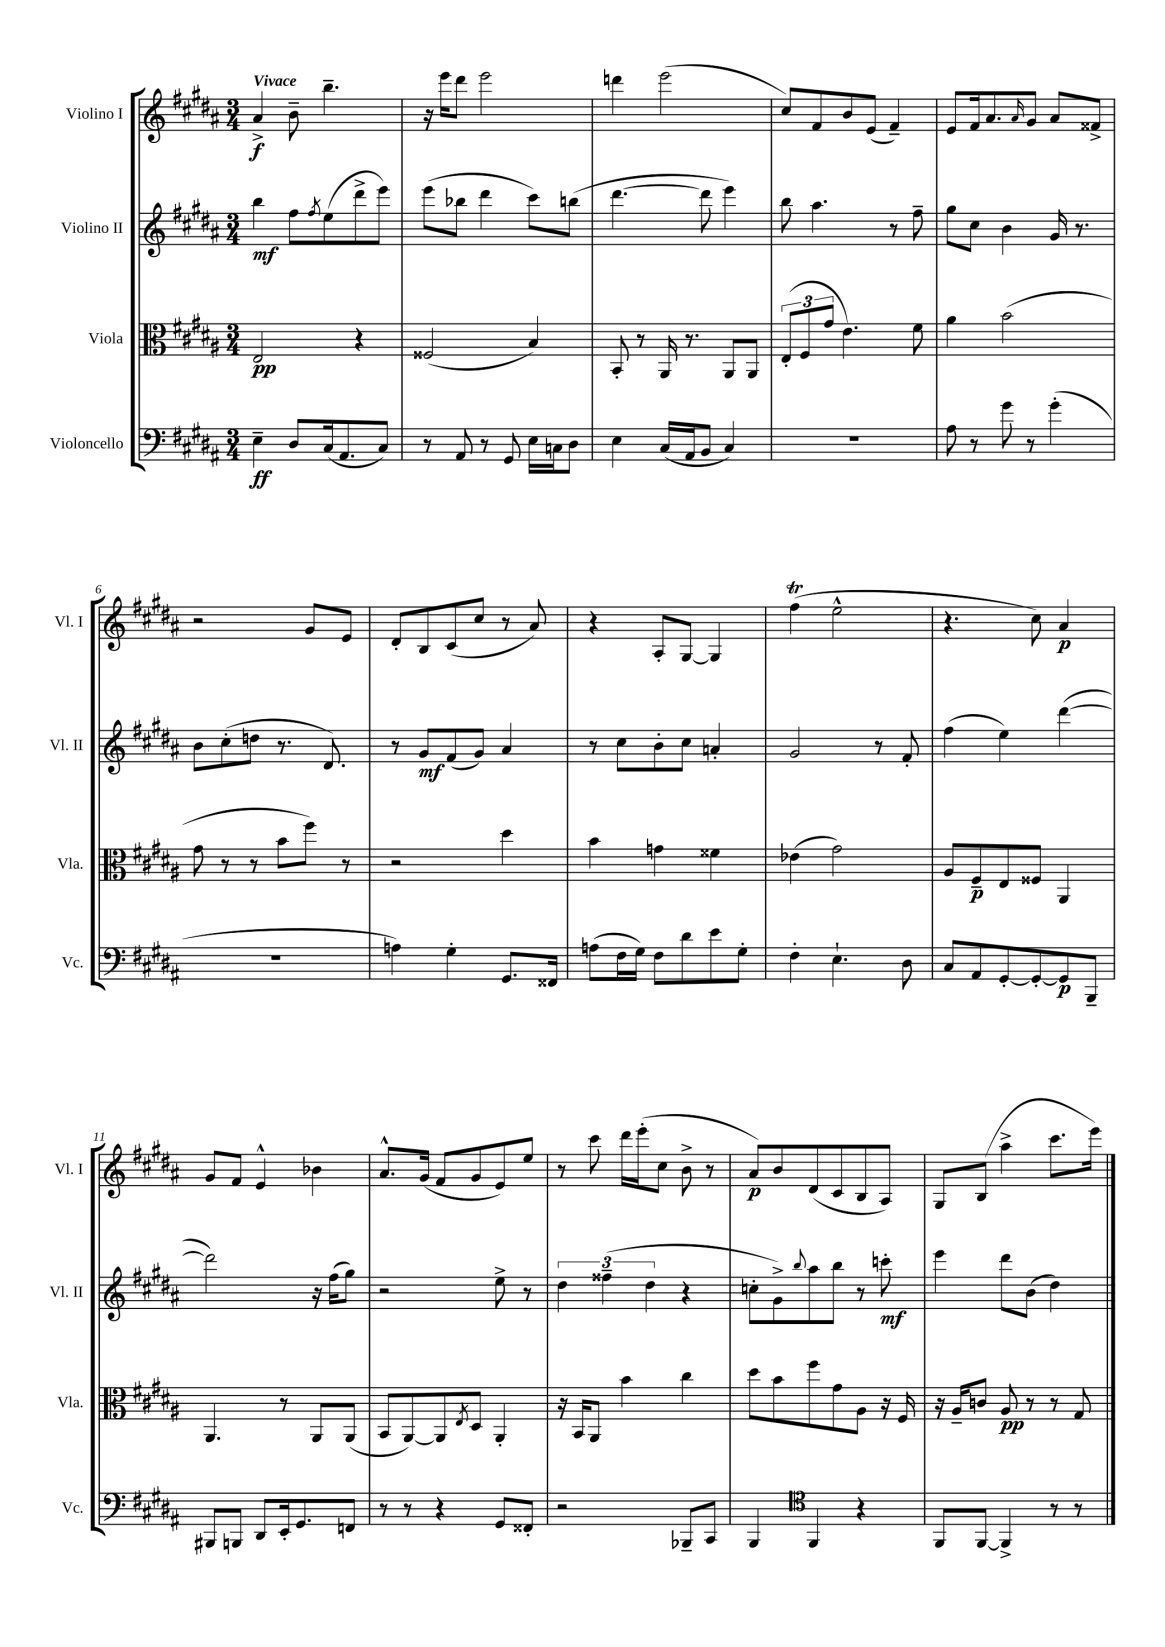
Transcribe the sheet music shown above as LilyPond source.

<<
\new StaffGroup <<
\new Staff = "s0" \with { instrumentName = "Violino I" shortInstrumentName = "Vl. I" } {
    \clef treble \key b \major \numericTimeSignature \time 3/4 \tempo "Vivace"
    ais'4->\f b'8-- b''4.-- |
    r16 e'''16 dis'''8 e'''2 |
    d'''4 e'''2( |
    cis''8) fis'8 b'8 e'8( fis'4--) |
    e'8 fis'16 ais'8. \grace { ais'16 } gis'8 ais'8 fisis'8-> |
    r2 gis'8 e'8 |
    dis'8-. b8 cis'8( cis''8 r8 ais'8) |
    r4 ais8-. gis8~ gis4 |
    fis''4\trill( e''2-^ |
    r4. cis''8) ais'4\p |
    gis'8 fis'8 e'4-^ bes'4 |
    ais'8.-^ gis'16( fis'8 gis'8 e'8) e''8 |
    r8 cis'''8 dis'''16 e'''16-.( cis''8 b'8-> r8 |
    ais'8\p) b'8 dis'8( cis'8 b8 ais8) |
    gis8 b8( ais''4-> cis'''8. e'''16) \bar "|." |
}
\new Staff = "s1" \with { instrumentName = "Violino II" shortInstrumentName = "Vl. II" } {
    \clef treble \key b \major \numericTimeSignature \time 3/4
    b''4\mf fis''8 \acciaccatura { fis''8 } e''8( dis'''8-> e'''8) |
    e'''8( bes''8 dis'''4 cis'''8) b''8( |
    dis'''4.~ dis'''8 e'''4) |
    b''8 ais''4. r8 fis''8-- |
    gis''8 cis''8 b'4 gis'16 r8. |
    b'8 cis''8-.( d''8 r8. dis'8.) |
    r8 gis'8\mf fis'8( gis'8) ais'4 |
    r8 cis''8 b'8-. cis''8 a'4-. |
    gis'2 r8 fis'8-. |
    fis''4( e''4) dis'''4~( |
    dis'''2) r16 fis''16( gis''8) |
    r2 e''8-> r8 |
    \tuplet 3/2 { dis''4 fisis''4--( dis''4 } r4 |
    c''8-. gis'8->) \appoggiatura { b''8 } ais''8 b''8 r8 c'''8-.\mf |
    e'''4 dis'''8 b'8( dis''4) \bar "|." |
}
\new Staff = "s2" \with { instrumentName = "Viola" shortInstrumentName = "Vla." } {
    \clef alto \key b \major \numericTimeSignature \time 3/4
    e2\pp r4 |
    fisis2( b4) |
    b,8-. r8 ais,16 r8. ais,8 ais,8 |
    \tuplet 3/2 { e8-.( fis8 gis'8 } e'4.) fis'8 |
    ais'4 b'2( |
    gis'8 r8 r8 b'8 fis''8) r8 |
    r2 dis''4 |
    b'4 g'4 fisis'4 |
    ees'4( gis'2) |
    ais8 fis8--\p e8 fisis8 ais,4 |
    ais,4. r8 ais,8 ais,8( |
    b,8 ais,8~) ais,8 \acciaccatura { e8 } dis8 ais,4-. |
    r16 b,16 ais,8 b'4 cis''4 |
    dis''8 b'8 fis''8 gis'8 ais8 r16 fis16 |
    r16 ais16-- c'8 ais8\pp r8 r8 gis8 \bar "|." |
}
\new Staff = "s3" \with { instrumentName = "Violoncello" shortInstrumentName = "Vc." } {
    \clef bass \key b \major \numericTimeSignature \time 3/4
    e4--\ff dis8 cis16( ais,8. cis8) |
    r8 ais,8 r8 gis,8 e16 c16 dis8 |
    e4 cis16( ais,16 b,8 cis4) |
    R2. |
    ais8 r8 gis'8 r8 gis'4-.( |
    R2. |
    a4) gis4-. gis,8. fisis,16 |
    a8( fis16 gis16) fis8 dis'8 e'8 gis8-. |
    fis4-. e4.-! dis8 |
    cis8 ais,8 gis,8~-. gis,8~-. gis,8\p b,,8-- |
    bis,,8 b,,8 dis,8 e,16-. gis,8. f,8 |
    r8 r8 r4 gis,8 fisis,8-. |
    r2 bes,,8-- cis,8 |
    b,,4 \clef tenor fis,4 r4 |
    fis,8 fis,8~ fis,4-> r8 r8 \bar "|." |
}
>>
>>
